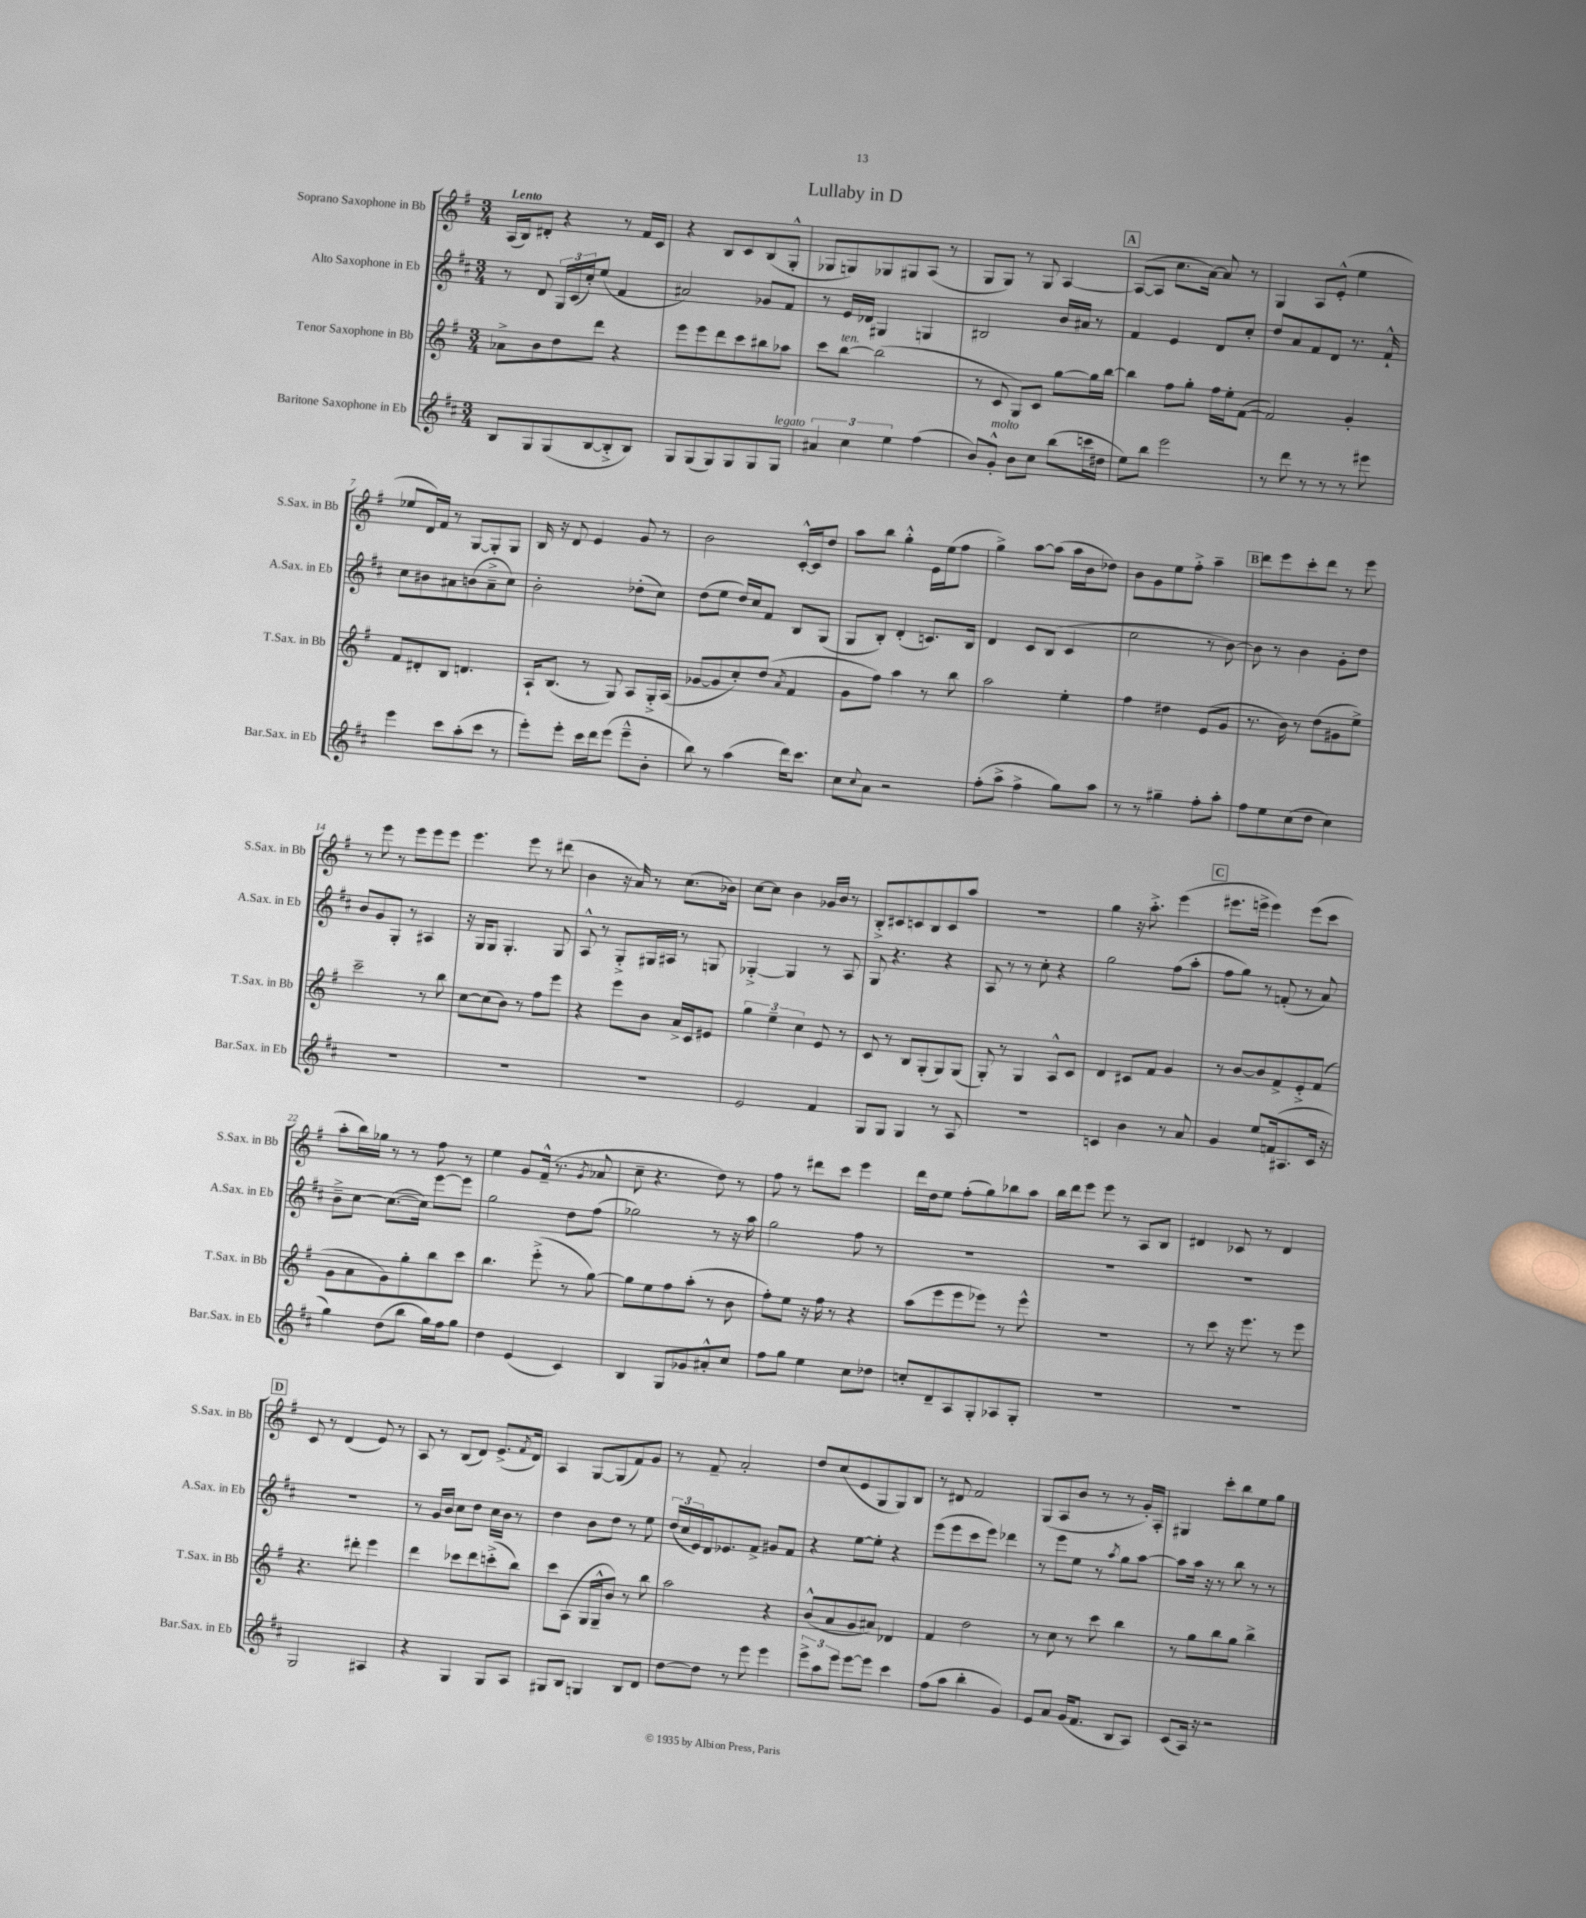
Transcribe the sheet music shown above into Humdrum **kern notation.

**kern	**kern	**kern	**kern
*staff4	*staff3	*staff2	*staff1
*clefG2	*clefG2	*clefG2	*clefG2
*k[f#c#]	*k[f#]	*k[f#c#]	*k[f#]
*M3/4	*M3/4	*M3/4	*M3/4
8B	8a-^	8r	(16A
.	.	.	16B)
8G	8b	8d	8d#'
(8G	8dd	24G	4r
.	.	(24c#	.
.	.	24cc#')	.
[8B	8ddd	(8ee	.
8B'^]	4r	4f#	8r
8B)	.	.	16f#
.	.	.	16c
=	=	=	=
8G	8eee	2a#)	4r
(8G	8eee	.	.
8G)	8ddd	.	8B
8G	8ccc	.	8c
8G	8bb#	8g-	(8B
8G	8aa-	8f#	8G'^^
=	=	=	=
6a#	8ccc	8r	8G-
.	[8bb	16e	8G)
6cc#	.	.	.
.	.	16d-	.
.	(2bb]	4G#	8G-
6ee	.	.	.
.	.	.	8G#
(4ff#	.	4G	(8A
.	.	.	8r
=	=	=	=
8b)	8r	2B#	8G
8g'^^	8c	.	8G)
8b	8G)	.	8r
8cc#	8c	.	8G
(8bb	[8gg	16b	[4A
.	.	16a#	.
16ccc	16gg]	8r	.
16dd#	[16bb	.	.
=	=	=	=
8ee)	4bb]	4f#	(8A_
8bb	.	.	8A]
2eee	8ff#	4e	8.cc
.	8gg'	.	.
.	.	.	[16a)
.	16ff#	8d	8a]
.	16ee'	.	.
.	([8f#	8cc#'	8r
=	=	=	=
8r	2f#])	8dd	4G
8ddd	.	8a	.
8r	.	8f#	8A
8r	.	8d	(8e'^^
8r	4g'	8.r	4ee
8eee#	.	.	.
.	.	16f#`^^	.
=	=	=	=
4eee	8f#	8cc#	8ee-
.	8d#'	8b#	16d)
.	.	.	16f#
8ccc#	8B	8a#	8r
(8aa'	4.d	(8b	[8G
8ccc#	.	8a#~^	8G']
8r	.	8cc#)	8G
=	=	=	=
8eee')	16A`	2b'	16B
.	(8.B	.	16r
8eee'	.	.	8d
16ccc#	8r	.	4e
16ddd	.	.	.
(8eee	8G)	.	.
8eee~^^	8A	(8dd-'	8g
8b'	16G'^	8cc#)	8r
.	(16A	.	.
=	=	=	=
8bb)	[8g-	(8dd	2b
8r	8g-]	8ee	.
(4aa	8cc')	16dd)	.
.	.	16cc#	.
.	(8dd	8f#	.
.	8qa	.	.
16ddd)	4f#	8B	[16c'^^
8.ccc#	.	.	16c]
.	.	(8G	8dd
=	=	=	=
8cc#	8g	8G	8aa
8qqcc#	.	.	.
8a	8ff#)	8B')	8bb
2r	4aa	(4d'	4gg'^^
.	8r	8.c)	16e
.	.	.	(16ee
.	8bb	.	8ff#
.	.	16B	.
=	=	=	=
(8ff#'	2aa	4d	4gg^)
8aa^	.	.	.
4ff#^	.	8c#	[8aa
.	.	(8B	(8aa]
8gg)	4ee'	4c#	16aa
.	.	.	16b
8aa	.	.	8dd-)
=	=	=	=
8r	4ff#	2cc#	8b
8r	.	.	8g
4gg#~	4dd#	.	8ee
.	.	.	8ff#'^
8ff#'	(8e	8r	4aa~
8aa'	8g	[8b)	.
=	=	=	=
8ff#	8.r	8b]	8ddd
8ee	.	8r	8eee
.	16b)	.	.
(8cc#	8r	4b	8ccc'
8dd	(8dd	.	8ddd
4cc#)	8g#	8g'	8r
.	8ee^)	8dd	8eee
=	=	=	=
2.r	2ccc~	8b	8r
.	.	8g	8eee
.	.	8G'	8r
.	.	8r	8eee
.	8r	4A#	8eee
.	8bb	.	8eee
=	=	=	=
2.r	[8cc	16r	4.eee
.	.	16G	.
.	(8cc]	8G	.
.	8b)	4.G'	.
.	8r	.	8eee
.	8ff#	.	8r
.	8eee	8G	(8ddd#
=	=	=	=
2.r	4r	8A^^	4b
.	.	8r	.
.	8eee	8G'^	16r
.	.	.	16a)
.	8b	16G#	8r
.	.	16A#	.
.	16a^	8r	(8.cc
.	16c	.	.
.	8e#	8G	.
.	.	.	16b-)
=	=	=	=
2e	6gg	[4G-'^	[8cc
.	.	.	8cc]
.	6ee~	.	.
.	.	4G-]	4b
.	6cc	.	.
4f#	8e	8r	16g-
.	.	.	16b
.	8r	8A	8r
=	=	=	=
8G	8c	8G	8B'^
8G	8r	4.r	8c#
4G	8B	.	8c
.	(8G'	.	8B
8r	8G)	4r	8c
8A	(8G	.	8aa
=	=	=	=
2.r	8G')	8A	2.r
.	8r	8r	.
.	4G	8r	.
.	.	8cc#'	.
.	8A^^	4r	.
.	8c	.	.
=	=	=	=
4c	4d	2gg	4gg
4b	8c#	.	16r
.	.	.	8.aa'^
.	8f#	.	.
8r	4g	(8ff#	(4eee
8a	.	8aa'	.
=	=	=	=
4g	8r	8ff#	8.eee#
.	[8b	8gg)	.
.	.	.	16eee^
8ee	8b]	8r	4eee)
(16f	8f#^	(8f'	.
8.A#	.	.	.
.	8e'^	8r	(8eee
16c#	(8f#	8a)	8ccc
16r	.	.	.
=	=	=	=
4gg)	8g	8b~^	8aa'
.	8a	[8cc#	16bb)
.	.	.	16gg-
(8dd	8g)	(8.cc#_	8r
8bb	8gg'	.	8r
.	.	16cc#])	.
16gg)	8bb	[8eee	8ff#
16ff#	.	.	.
8gg	8ccc	8eee]	8r
=	=	=	=
4dd	4.bb	2gg	4ee
(4e	.	.	8g
.	(8eee'^	.	(16f#~^^
.	.	.	8.r
4c#)	8r	8dd	.
.	.	.	8qg
.	[8gg)	(8ff#	8a-
=	=	=	=
4B	8gg]	2gg-)	8cc~
.	8ee	.	4.r
8G	8ff#	.	.
8g-	(8aa'	.	.
8a#'^^	8r	8r	8dd)
8cc#	8b	16r	8r
.	.	16aa	.
=	=	=	=
8ff#	8ff#')	2gg	8ff#
8gg	8ee	.	8r
4ee	16r	.	8ddd#
.	16ff#	.	.
.	8r	.	8ccc
8cc#	4r	8ff#	4eee
8dd-	.	8r	.
=	=	=	=
8cc'	(8aa	2.r	16ddd
.	.	.	16dd
8d~	8eee	.	8ee
8A	8eee	.	(8ff#'
8G'	8eee-)	.	8gg)
8A-	8r	.	8bb-
8G'	8eee-^^	.	8aa
=	=	=	=
2.r	2.r	2.r	16bb
.	.	.	16ddd
.	.	.	8eee
.	.	.	8eee
.	.	.	8r
.	.	.	8A
.	.	.	8B
=	=	=	=
2.r	8r	2.r	4d#
.	8ccc	.	.
.	16r	.	8c-
.	8.eee	.	.
.	.	.	8r
.	8r	.	4d#
.	8eee	.	.
=	=	=	=
2G	4.r	2.r	8c
.	.	.	8r
.	.	.	(4d
.	8ddd#'	.	.
4A#	4eee	.	8e)
.	.	.	8r
=	=	=	=
4r	4ddd	8r	8A
.	.	16g	8r
.	.	16b	.
4G	8ccc-	8cc#	(8B
.	8ddd	8dd	8d)
8G	(8ccc'^	16cc#	(8.e^
.	.	16b	.
8A	8bb)	8r	.
.	.	.	8qf#
.	.	.	16d)
=	=	=	=
8G#	8ccc	4dd	4A
8B	(8A	.	.
4G	16G	8b	[8G
.	16G~^^	.	.
.	8b)	8dd	(8G]
8B	8r	8r	8f#)
8d	8bb	8ee	8g
=	=	=	=
[8dd	2aa	(24dd	8r
.	.	24cc#	.
.	.	24e)	.
8dd]	.	16d	8f#~
.	.	8.e-	.
8r	.	.	2a'
8eee	.	8f#^	.
4eee	4r	8g#	.
.	.	8f#	.
=	=	=	=
12eee^	(8b^^	4r	8dd
12aa	.	.	.
.	8a	.	(8cc
12eee	.	.	.
[8eee	8g	[8ee	8e
8eee]	8a#)	8ee']	8G
4ccc#	4d-	4r	8G)
.	.	.	8B
=	=	=	=
(8ff#	4f#	(8eee	8r
8aa	.	8eee	8d#
4bb'	2dd	8ccc#	2f#
.	.	8eee)	.
4g)	.	4ddd-	.
=	=	=	=
8e	8r	8r	(8G
8a	8cc	8eee	8A
(16g	8r	8ee	8b
8.f#	.	.	.
.	8ccc	8r	8r
.	.	8qaa	.
8B	4bb	8gg	8r
8A)	.	[8aa	16g')
.	.	.	16A'
=	=	=	=
(8c#	8r	8aa]	4G#
16A)	8gg	16aa	.
16r	.	16r	.
2r	8bb	8r	8ccc'
.	8gg	8bb	8bb
.	4bb^	8r	8ee
.	.	8r	8gg
==	==	==	==
*-	*-	*-	*-
